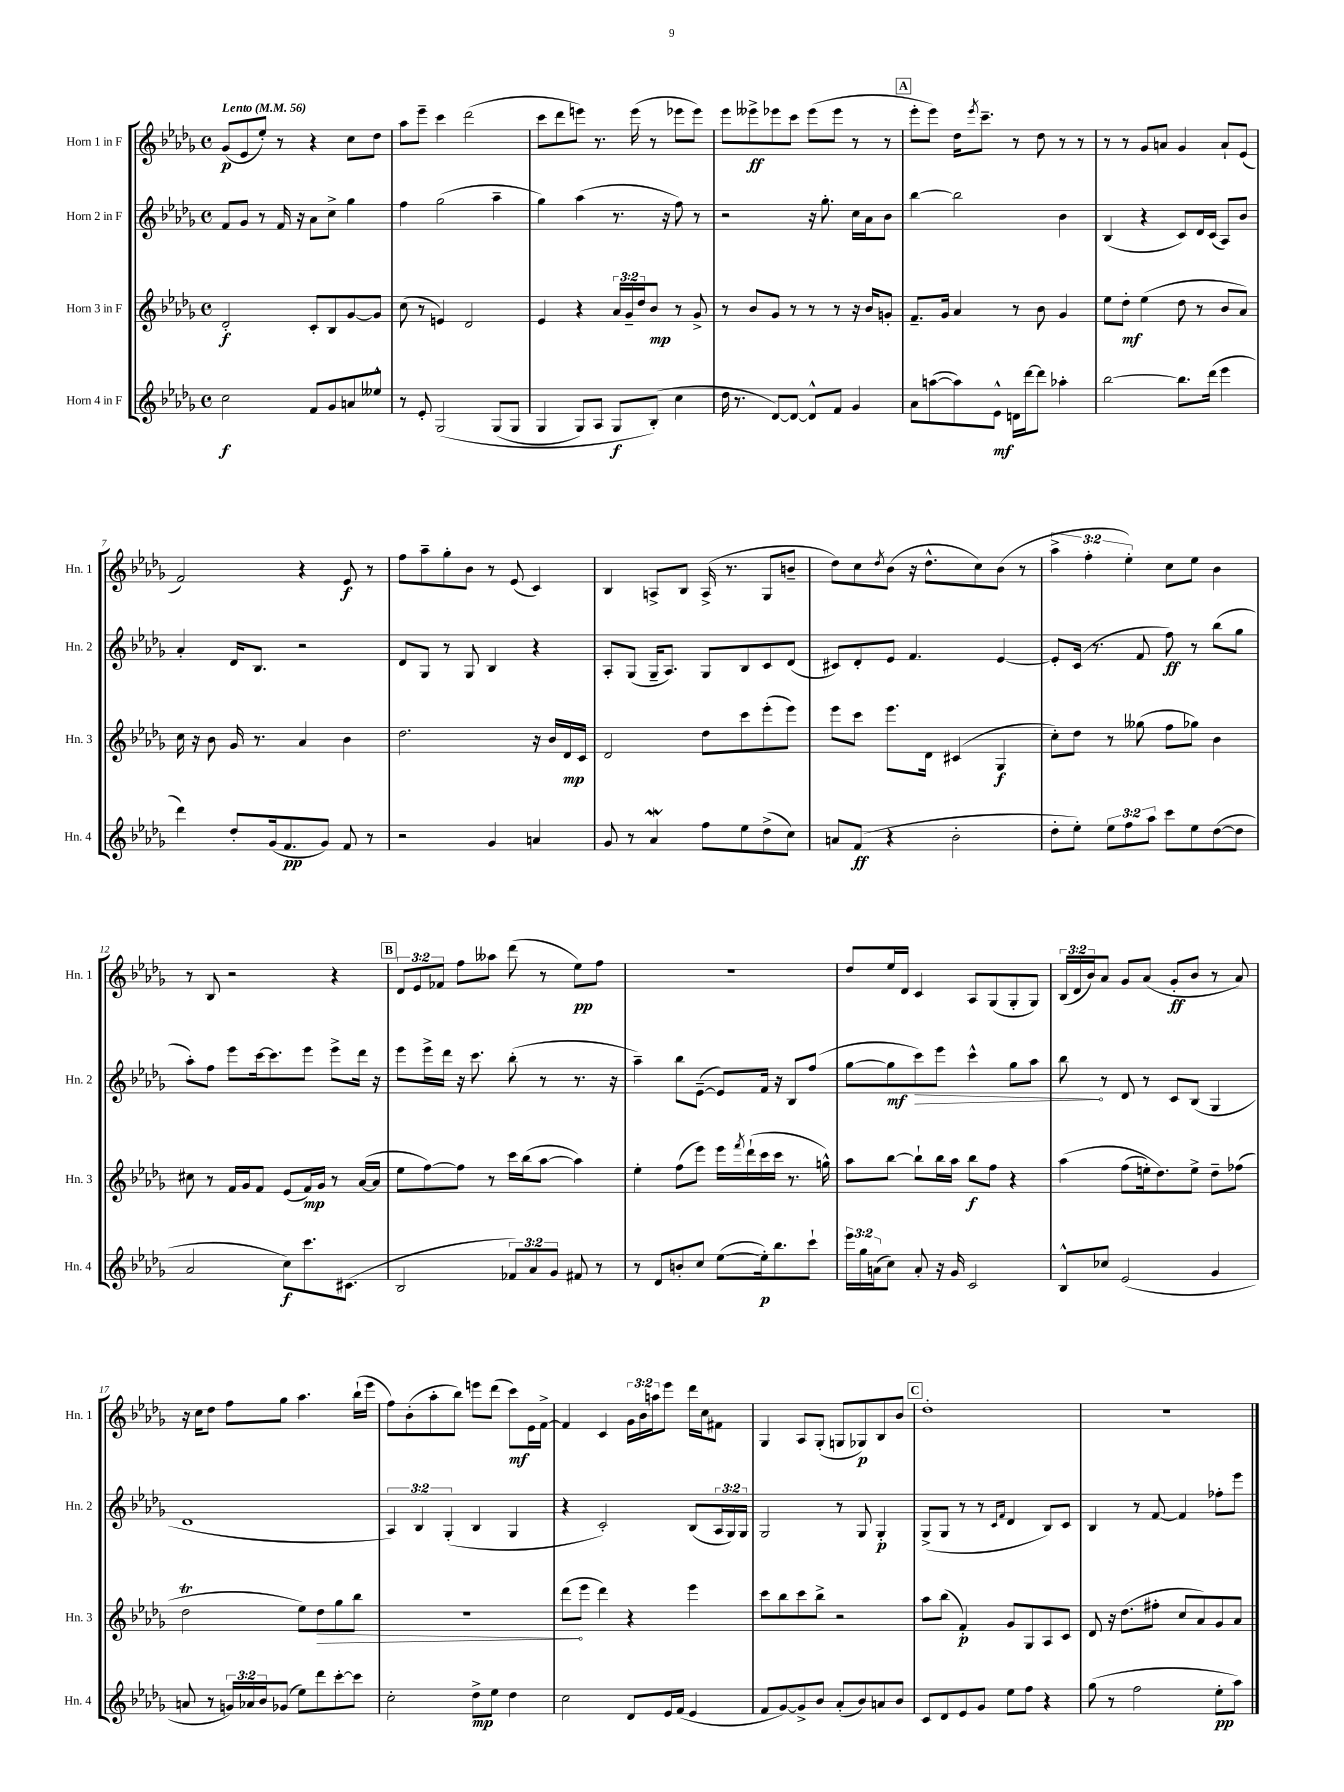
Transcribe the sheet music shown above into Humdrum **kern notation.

**kern	**kern	**kern	**kern
*staff4	*staff3	*staff2	*staff1
*clefG2	*clefG2	*clefG2	*clefG2
*k[b-e-a-d-g-]	*k[b-e-a-d-g-]	*k[b-e-a-d-g-]	*k[b-e-a-d-g-]
*M4/4	*M4/4	*M4/4	*M4/4
*met(c)	*met(c)	*met(c)	*met(c)
*MM56	*MM56	*MM56	*MM56
2cc\	2d-'/	8f/L	(8g-/L
.	.	8g-/J	8e-/
.	.	8r	8ee-'/J)
.	.	16f/	8r
.	.	16r	.
8f/L	8c'/L	8a-\L	4r
8g-/	8B-/	8cc^\J	.
8a/	[8g-/	4gg-\	8cc\L
8ee--^^/J	8g-/]J	.	8dd-\J
=	=	=	=
8r	(8cc\	4ff\	8aa-\L
8e-'/	8r	.	8eee-~\J
&(2G-/	4e/)	(2gg-\	4ccc\
.	2d-/	.	(2ddd-\
(8G-/L	.	4aa-~\	.
8G-/J	.	.	.
=	=	=	=
4G-/	4e-/	4gg-\)	8ccc\L
.	.	.	8ddd-\
8G-/L)	4r	(4aa-\	8eee\J)
8A-/J	.	.	8.r
8G-/L	24a-/LL	8.r	.
.	24g-~/	.	.
.	.	.	(16eee\
.	24dd-/J	.	.
(8B-'/J&)	8b-/J	.	8r
.	.	16r	.
4cc\	8r	8ff\)	8eee-\L
.	8g-^/	8r	8eee-\J)
=	=	=	=
16dd-\	8r	2r	8eee-\L
8.r	.	.	.
.	8b-/L	.	8eee--^\
[8d-/L)	8g-/J	.	8eee-\
8d-/_J	8r	.	8ccc\J
8d-^^/]L	8r	16r	(8eee-\L
.	.	8.gg-'\	.
8f/J	8r	.	8eee-\J
4g-/	16r	16cc\LL	8r
.	16b-/LK	16a-\J	.
.	8g'/J	8b-\J	8r
=	=	=	=
8a-\L	8.f~/L	[4bb-\	8eee-'\L
([8aa\	.	.	8eee-\J)
.	16g-/Jk	.	.
8aa\])	4a-/	2bb-\]	16dd-\LK
.	.	.	8qeee-/
.	.	.	8.ccc~\J
8e-^^\J	.	.	.
16d\LL	8r	.	8r
[16ddd-\J	.	.	.
8ddd-\]J	8b-\	.	8dd-\
4aa-'\	4g-/	4b-\	8r
.	.	.	8r
=	=	=	=
[2bb-\	8ee-\L	(4B-/	8r
.	8dd-'\J	.	8r
.	(4ee-\	4r	8g-/L
.	.	.	8a/J
8.bb-\]L	8dd-\	8c/L)	4g-/
.	8r	16d-/L	.
(16ddd-\Jk	.	(16c/JJ	.
4eee-\	8b-/L	8A-/L)	8a`/L
.	8a-/J)	8b-/J	(8e-/J
=	=	=	=
4ddd-\)	16cc\	4a-'/	2f/)
.	16r	.	.
.	8b-\	.	.
8dd-'/L	16g-/	16d-/LK	.
.	8.r	8.B-/J	.
(16g-/k	.	.	.
8.f/	.	.	.
.	4a-/	2r	4r
8g-/J)	.	.	.
8f/	4b-\	.	8e-/
8r	.	.	8r
=	=	=	=
2r	2.dd-\	8d-/L	8ff\L
.	.	8G-/J	8aa-~\
.	.	8r	8gg-'\
.	.	8G-/	8b-\J
4g-/	.	4B-/	8r
.	.	.	(8e-/
4a/	16r	4r	4c/)
.	16b-/LL	.	.
.	16d-/	.	.
.	16c/JJ	.	.
=	=	=	=
8g-/	2d-/	8A-'/L	4B-/
8r	.	(8G-/J	.
4a-/	.	16G-~/LK	8A^/L
.	.	8.A-/J)	.
.	.	.	8B-/J
8ff\L	8dd-\L	8G-/L	(16A^/
.	.	.	8.r
8ee-\	8ccc\	8B-/	.
(8dd-^\	(8eee-'\	8c/	8G-/L
8cc\J)	8eee-\J)	(8d-/J	8b~/J
=	=	=	=
8a/L	8eee-\L	8c#/L)	8dd-\L)
(8f/J	8ccc\J	8d-'/	8cc\
.	.	.	8qdd-/
4r	8.eee-\L	8e-/J	(8b-\J
.	.	4.f/	16r
.	16d-\Jk	.	8.dd-^^\L
2b-'\	(4c#/	.	.
.	.	.	8cc\)
.	4G-/	[4e-/	(8b-\J
.	.	.	8r
=	=	=	=
8dd-'\L	8cc'\L)	8e-'/]L	6aa-^\
8ee-'\J)	8dd-\J	(16c/Jk	.
.	.	.	6ff'\
.	.	8.r	.
12ee-\L	8r	.	.
12ff\	.	.	6ee-'\)
.	(8gg--\	8f/	.
12aa-\J	.	.	.
8ccc\L	8ff\L	8ff\)	8cc\L
8ee-\	8gg-\J)	8r	8ee-\J
([8dd-\	4b-\	(8bb-\L	4b-\
8dd-\]J	.	8gg-\J	.
=	=	=	=
2a-/	8cc#\	8aa-'\L)	8r
.	8r	8ff\J	8B-/
.	16f/LL	8eee-\L	2r
.	16g-/J	.	.
.	8f/J	[16ccc\k	.
.	.	8.ccc\]	.
8cc\L)	(8e-/L	.	.
8.ccc\	16f/L)	8eee-\J	.
.	16g-/JJ	.	.
.	8r	8eee-^\L	4r
(8.c#\J	.	.	.
.	([16a-/LL	16ddd-\Jk	.
.	16a-/]JJ	16r	.
=	=	=	=
2B-/	8ee-\L	8eee-\L	12d-/L
.	.	.	12e-/
.	[8ff\)	16eee-^\L	.
.	.	.	12f-/J
.	.	16ddd-\JJ	.
.	8ff\]J	16r	8ff\L
.	.	8.ccc\	.
.	8r	.	8aa--\J
12f-/L)	16ccc\LL	(8bb-'\	(8ddd-\
.	(16bb-\J	.	.
12a-/	.	.	.
.	[8aa-\J	8r	8r
12g-/J	.	.	.
8f#/	4aa-\])	8.r	8ee-\L)
8r	.	.	8ff\J
.	.	16r	.
=	=	=	=
8r	4ee-'\	4aa-~\)	1r
8d-/L	.	.	.
8b'/	(8ff\L	8bb-\L	.
8cc/J	8eee-\J)	([8e-~\J	.
([8ee-\L	16eee-\LL	8e-/]L)	.
.	8qfff/	.	.
.	(16ddd-`\	.	.
16ee-'\]k)	16ccc\	16f/Jk	.
8.bb-\	16ccc\JJ	16r	.
.	8.r	8B-/L	.
8ccc`\J	.	(8ff/J	.
.	16gg^^\)	.	.
=	=	=	=
24eee-\LL	8aa-\L	[8gg-\L	8dd-/L
24gg-\	.	.	.
(24a\J	.	.	.
8cc\J)	[8bb-\J	8gg-\]	16ee-/L
.	.	.	16d-/JJ
8a'/	8bb-`\]L	8ccc\)	4c/
16r	16bb-\L	8eee-\J	.
16g-/	16aa-\JJ	.	.
2c/	8bb-\L	4ccc^^\	8A-/L
.	8ff\J	.	(8G-/
.	4r	8gg-\L	8G-'/
.	.	8aa-\J	8G-/J)
=	=	=	=
8B-^^/L	&(4aa-\	8bb-\	(24B-/LL
.	.	.	24d-/
.	.	.	24b-/J)
8cc-/J	.	8r	8a-/J
(2e-/	(8ff\L	8d-/	8g-/L
.	16ee'\k)	8r	(8a-/J
.	8.dd-\&)	.	.
.	.	8c/L	8g-'/L
.	8ee^\J	(8B-/J	8b-/J
4g-/	8dd-~\L	4G-/	8r
.	(8ff-\J	.	8a-/)
=	=	=	=
8a/	2dd-\	1d-	16r
.	.	.	16cc\LK
8r	.	.	8dd-\J
24g/LL)	.	.	8ff\L
24a-/	.	.	.
24b-/J	.	.	.
(8g-/J	.	.	8gg-\J
8ee-\L)	8ee-\L)	.	4.aa-\
8ddd-\	8dd-\	.	.
[8ccc'\	8gg-\	.	.
8ccc\]J	8bb-\J	.	(16bb-`\LL
.	.	.	16eee-\JJ
=	=	=	=
2cc'\	1r	6A-/)	8ff\L)
.	.	.	(8b-'\
.	.	6B-/	.
.	.	.	8aa-'\
.	.	(6G-'/	.
.	.	.	8bb-\J)
8dd-^\L	.	4B-/	8eee\L
8ee-\J	.	.	(8ddd-\J
4dd-\	.	4G-/	8ccc\L)
.	.	.	16e-\L
.	.	.	[16f^\JJ
=	=	=	=
2cc\	(8ddd-\L	4r	4f/]
.	8eee-\J	.	.
.	4ddd-\)	2c'/)	4c/
8d-/L	4r	.	24g-\LL
.	.	.	24b-\
.	.	.	24aa\J
16e-/L	.	.	8eee-\J
(16f/JJ	.	.	.
4e-/	4eee-\	(8B-/L	16ddd-\LL
.	.	.	16cc\J
.	.	24A-/L	8f#\J
.	.	24G-/)	.
.	.	24G-/JJ	.
=	=	=	=
8f/L	8ccc\L	2G-/	4G-/
[8g-/)	8bb-\	.	.
8g-^/]	8ccc\	.	8A-/L
8b-/J	8bb-^\J	.	(8G-'/J
(8a-'/L	2r	8r	8G/L
8b-/)	.	8G-/	8G-/)
8a/	.	4G-'/	8B-/
8b-/J	.	.	8b-/J
=	=	=	=
8c/L	8aa-\L	(8G-^/L	1dd-'
8d-/	(8bb-\J	8G-/J	.
8e-/	4f'/)	8r	.
8g-/J	.	8r	.
.	.	16qqc/LL	.
.	.	16qqf/JJ	.
8ee-\L	8g-/L	4d-/	.
8ff\J	8G-/	.	.
4r	8A-/	8B-/L)	.
.	8c/J	8c/J	.
=	=	=	=
(8gg-\	8d-/	4B-/	1r
8r	16r	.	.
.	(8.dd-\L	.	.
2ff\	.	8r	.
.	8ff#'\J	[8f/	.
.	8cc/L	4f/]	.
.	8a-/)	.	.
8ee-'\L	8g-/	8ff-'\L	.
8aa-\J)	8a-/J	8eee-\J	.
==	==	==	==
*-	*-	*-	*-
